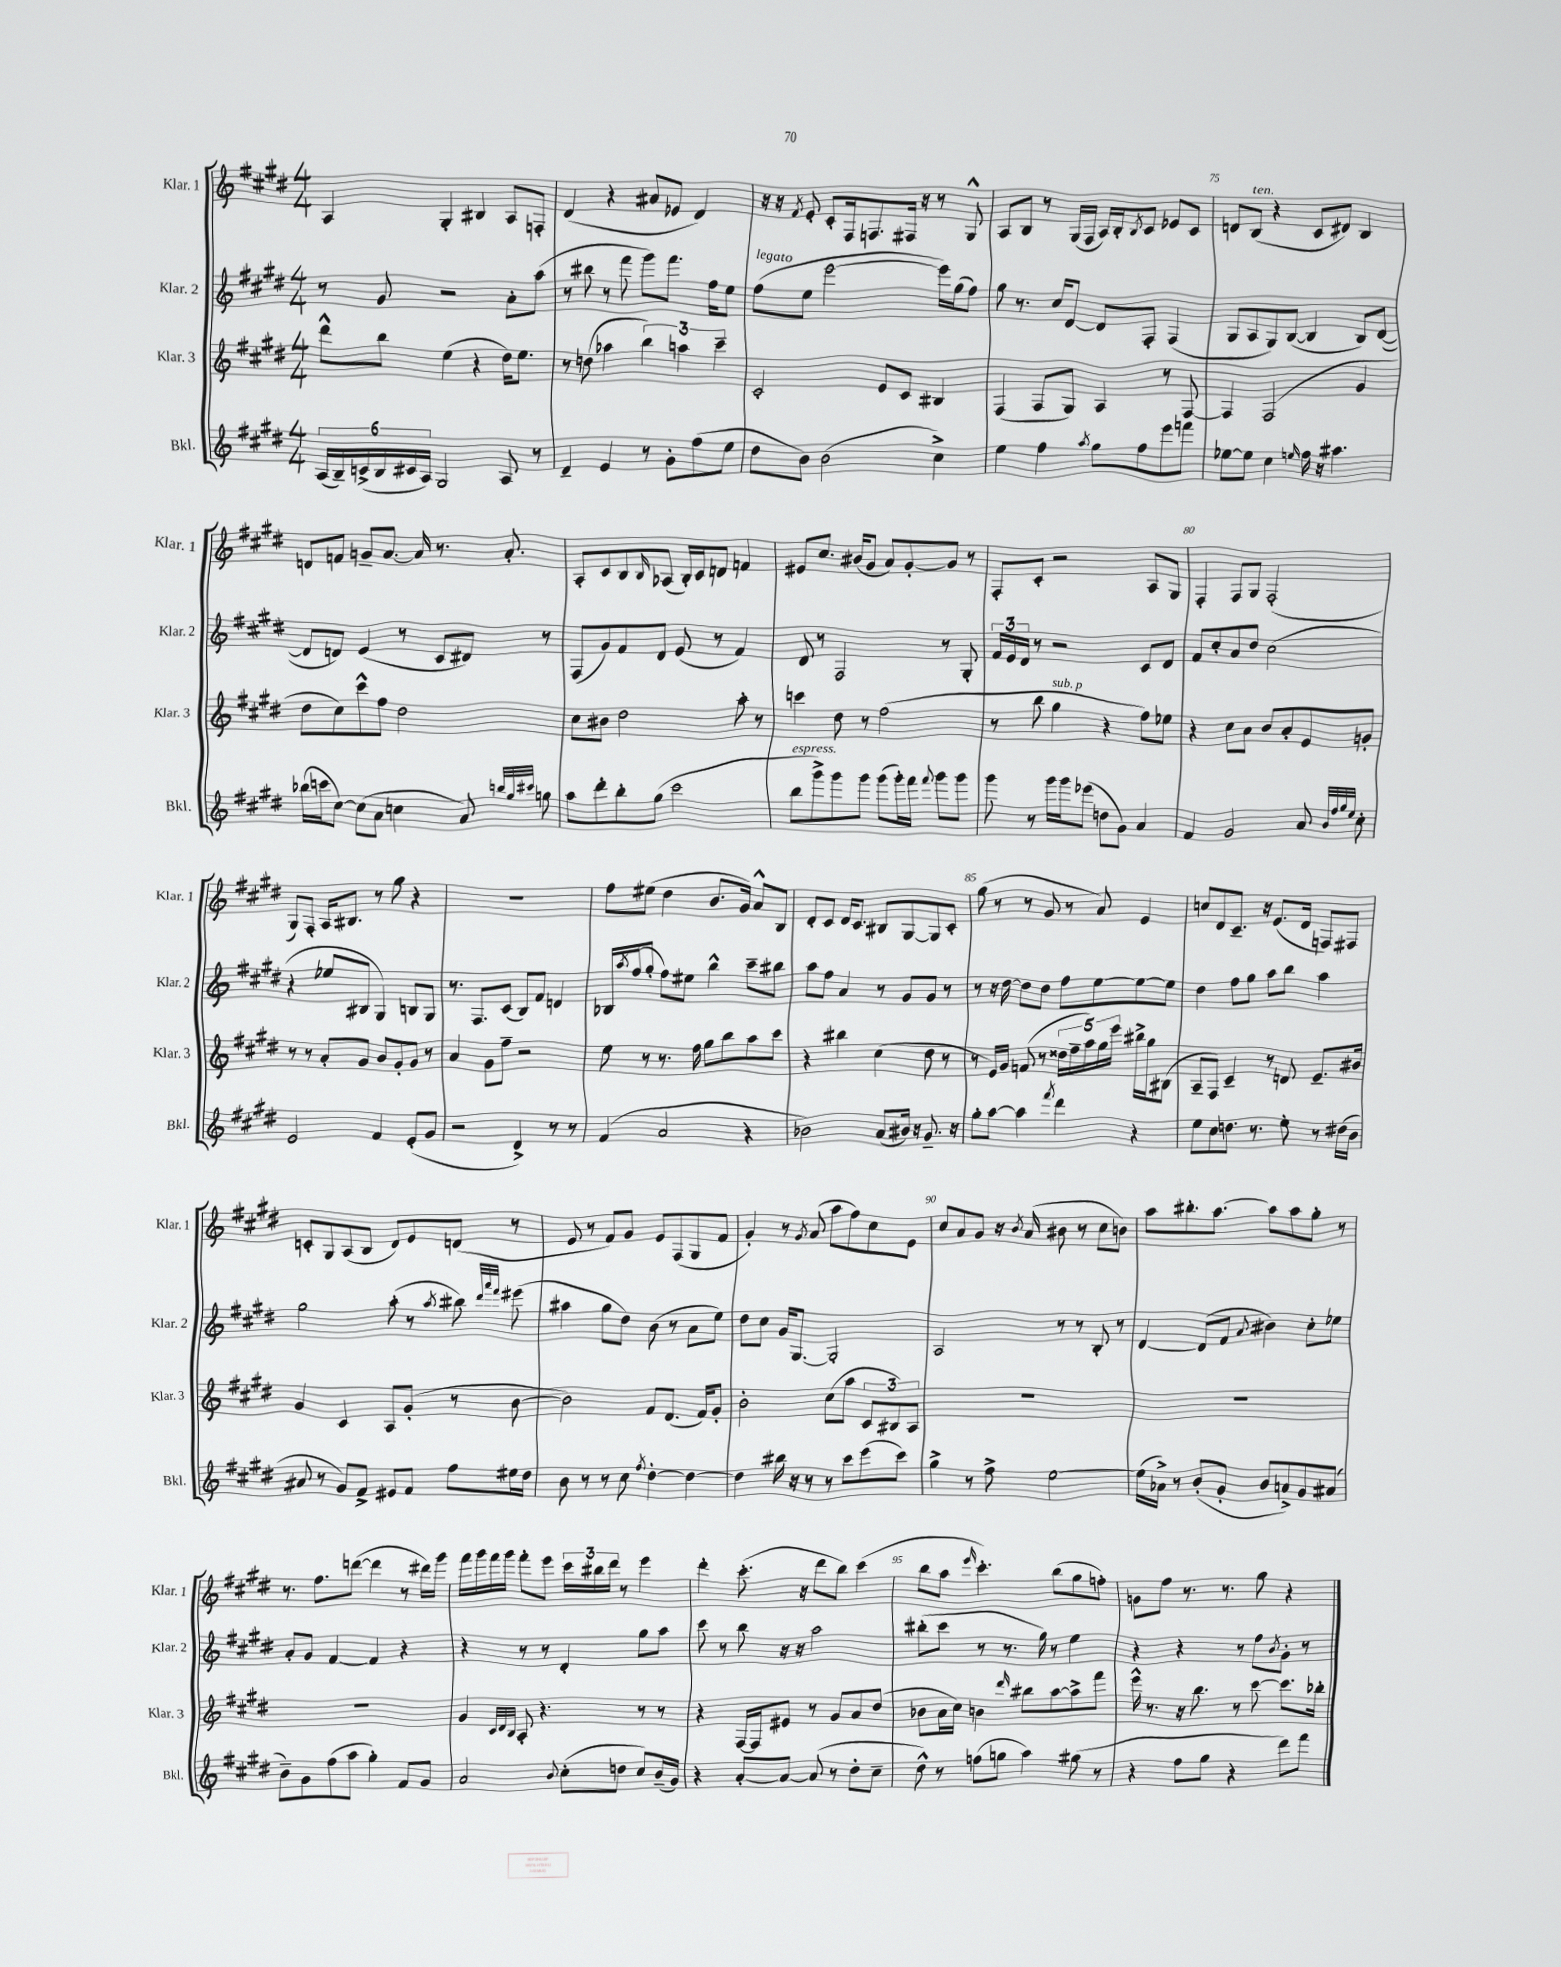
<<
\new StaffGroup <<
\new Staff = "s0" \with { instrumentName = "Klar. 1" shortInstrumentName = "Klar. 1" } {
    \clef treble \key e \major \numericTimeSignature \time 4/4
    a4 gis4-. bis4 a8 f8-. |
    dis'4( r4 ais'8 ees'8 dis'4) |
    r16 r16 \acciaccatura { fis'8 } e'8-. cis'8-. fis16 f8. fis16 r16 r8 gis8-^ |
    a8 b8 r8 gis16( fis16 a16) b16-. \acciaccatura { b8 } cis'8 ees'8 cis'8 |
    d'8 b8^\markup { \italic "ten." }( r4 cis'8 dis'8) b4 |
    d'8 f'8 g'8-- a'8.~ a'16 r8. a'8.-. |
    a8-. cis'8 b8 \grace { b16 } aes8( b16-.) cis'16 d'8 f'4 |
    eis'8 cis''8. bis'16( gis'8 a'8) gis'8~-. gis'8 r8 |
    fis8-. cis'8-. r2 a8 gis8 |
    fis4-. fis8 gis8 fis2-.( |
    gis8) fis8-. a16 bis8. r8 gis''8 r4 |
    R1 |
    fis''8 eis''8( dis''4 b'8. gis'16) a'8-^ b8 |
    dis'8-. cis'8 dis'16 cis'8. bis8 gis8~ gis8 cis'8-. |
    gis''8( r8 r8 gis'8 r8 a'8) e'4 |
    c''8 dis'8 cis'8.-- r16 e'8.( dis'16 f8) fis8 |
    c'8-. gis8 a8( b8 dis'8) e'8 d'8( r8 |
    e'8 r8 fis'8) gis'8 e'8 fis8( gis8 fis'8 |
    gis'4-.) r8 \acciaccatura { gis'8 } a'8( a''8 fis''8) cis''8 e'8 |
    cis''8 a'8 gis'8 r16 \acciaccatura { b'8 } a'16( bis'8 r8 cis''8 b'8) |
    a''8 bis''8.-. a''8.~ a''8 a''8 gis''8-. r8 |
    r8. fis''8. d'''8~( d'''4 r8 dis'''16) gis'''16 |
    fis'''16 gis'''16 fis'''16 gis'''16 fis'''8-. e'''8 \tuplet 3/2 { cis'''16 bis''16 dis'''16 } r8 e'''4 |
    dis'''4-. cis'''8.-.( r16 dis'''8 b''8) cis'''4( |
    b''8 a''8 \grace { e'''16 } cis'''4.-.) b''8( gis''8 f''8-.) |
    g'8 fis''8 r8. r8. gis''8 r4 \bar "|." |
}
\new Staff = "s1" \with { instrumentName = "Klar. 2" shortInstrumentName = "Klar. 2" } {
    \clef treble \key e \major \numericTimeSignature \time 4/4
    r8 gis'8 r2 a'8-. a''8( |
    r8 bis''8 r8 fis'''8 gis'''8) fis'''8. fis''16 e''8 |
    fis''8^\markup { \italic "legato" }( e''8 e'''2~ e'''16) gis''16( fis''8) |
    gis''8 r8. cis''16 dis'8~ dis'8 fis8-. fis4( |
    gis8 a8 gis8) b8~( b4 b8) dis'8~( |
    dis'8 d'8) e'4( r8 cis'8 dis'8) r8 |
    fis8( gis'8) fis'8 dis'8 e'8( r8 fis'4) |
    dis'8 r8 fis2 r8 gis8-. |
    \tuplet 3/2 { fis'16 e'16 dis'16 } r8 r2 cis'8 dis'8 |
    fis'8 cis''8-. a'8 dis''8 cis''2( |
    r4 ees''8 bis8 gis4) b8 gis8 |
    r8. fis8. cis'8( b8) fis'8 d'4 |
    bes16 \acciaccatura { a''8 } fis''16( gis''8-. fis''8) eis''8 b''4-^ cis'''8-- bis''8 |
    a''8 fis''8 a'4 r8 gis'8 gis'8 r8 |
    r8 r16 dis''16~ dis''8 dis''8 fis''8 e''8~ e''8~ e''8 |
    dis''4 fis''8 gis''8 a''8 b''8 a''4 |
    gis''2 a''8-.( r8 \acciaccatura { a''8 } bis''8) \grace { dis'''32 a'''32 fis'''32 } eis'''8( |
    ais''4 gis''8 dis''8) b'8( r8 a'8 e''8) |
    dis''8 cis''8 gis'16 gis8.~ gis2-. |
    a2 r8 r8 b8-. r8 |
    dis'4~ dis'8( fis'8 \appoggiatura { a'8 } bis'4) cis''8-. ees''8 |
    a'8-. gis'8 fis'4~ fis'4 r4 |
    r4 r8 r8 dis'4-. gis''8 a''8 |
    cis'''8 r8 b''8 r16 r16 a''2 |
    bis''8-.( cis'''8 r8 r8. gis''16) r8 e''4 |
    r4 r4 r8 fis''8 \acciaccatura { b'8 } gis'8-. r8 \bar "|." |
}
\new Staff = "s2" \with { instrumentName = "Klar. 3" shortInstrumentName = "Klar. 3" } {
    \clef treble \key e \major \numericTimeSignature \time 4/4
    dis'''8-^ b''8 e''4( r4 dis''16) e''8. |
    r8 d''8( aes''4 \tuplet 3/2 { b''4) a''4 cis'''4-- } |
    cis'2-. e'8 cis'8 bis4 |
    fis4( fis8 gis8) a4 r8 fis8~ |
    fis4 fis2( gis'4 |
    dis''8 cis''8) cis'''8-^ fis''8 dis''2 |
    cis''8 bis'8 dis''2 a''8-. r8 |
    c'''4 dis''8 r8 fis''2( |
    r8 b''8 gis''4^\markup { \italic "sub. p" } r4 fis''8) ees''8 |
    r4 cis''8 a'8 b'8 a'8-. e'8 g'8-. |
    r8 r8 a'8-. gis'8 b'8 gis'8-. gis'8 r8 |
    a'4 gis'8 fis''8-- r2 |
    e''8 r8 r8. fis''16 gis''8 b''8 a''8 cis'''8 |
    r4 bis''4 cis''4( dis''8 r8 |
    r8 e'16) gis'16 f'8( r8 \tuplet 5/4 { disis''16 fis''16-- a''16) gis''16 e'''16 } bis''16-> gis''16 bis8( |
    a8-- fis8) cis'4-- r8 d'8 e'8.-- bis'16 |
    gis'4 cis'4 a8 gis'8-.( r8 b'8~ |
    b'2) fis'8 dis'8.( fis'16) gis'8-. |
    b'2-. cis''8( a''8 \tuplet 3/2 { cis'8 bis8) a8 } |
    R1 |
    R1 |
    R1 |
    gis'4 \grace { cis'32 dis'32 b32 } a8-. r4. r8 r8 |
    r4 fis16~ fis16 eis'8 r8 gis'8 a'8 dis''8( |
    bes'8 a'16 cis''16) b'4 \grace { dis'''16 } bis''8 a''8~ a''8-> fis'''8 |
    e'''16-^ r8. r16 b''8. r8 cis'''8~ cis'''8. bes''16-. \bar "|." |
}
\new Staff = "s3" \with { instrumentName = "Bkl." shortInstrumentName = "Bkl." } {
    \clef treble \key e \major \numericTimeSignature \time 4/4
    \tuplet 6/4 { a16( b16--) c'16->( b16 cis'16 a16) } gis2 a8 r8 |
    dis'4-- e'4 r8 gis'8-. fis''8( e''8 |
    dis''8 b'8) b'2( cis''4->) |
    e''4 fis''4 \acciaccatura { a''8 } gis''8 fis''8 e'''8 f'''8 |
    ees''8~ ees''8 cis''4 \grace { e''16 } fis''16 r16 ais''4. |
    bes''16( c'''16 cis''8~) cis''8( a'8 c''4 a'8) \grace { b''32 gis''32 cis'''32 } g''8 |
    a''8 dis'''8-. b''8-. gis''8( cis'''2 |
    b''8^\markup { \italic "espress." } gis'''8->) gis'''8 gis'''8 gis'''8( gis'''16-.) fis'''16 \appoggiatura { fis'''8 } gis'''8 gis'''8 |
    gis'''8 r8 gis'''16 gis'''16 ees'''8( d''8 gis'8) a'4 |
    fis'4 gis'2 a'8 \grace { b'32 fis''32 gis''32 e''32 } cis''8-. |
    e'2 fis'4 e'8-.( gis'8 |
    r2 dis'4->) r8 r8 |
    fis'4( a'2 r4 |
    bes'2) a'8( bis'16) r16 gis'8.-- r16 |
    gis''8-. a''8~ a''4 \acciaccatura { fis'''8 } dis'''4 r4 |
    e''8 cis''8 d''8. r8. e''8-. r8 dis''16( b'16 |
    ais'8 r8 gis'8) fis'8-> eis'8 fis'8 fis''8 eis''16 dis''16 |
    b'8 r8 r8 cis''8 \acciaccatura { fis''8 } dis''4~-. dis''4~ |
    dis''4 bis''16 r16 r8 r8 cis'''8 e'''8( cis'''8) |
    gis''4-> r8 fis''8-> e''2~ |
    e''16( aes'16->) r8 b'8-.( gis'8-. b'8 a'8->) gis'8 ais'8( |
    b'8--) gis'8 fis''8( a''8 gis''4-.) fis'8 gis'8 |
    a'2 \appoggiatura { b'8 } cis''8-.( d''8 cis''8) b'16--( gis'16) |
    r4 a'8~-. a'8~ a'8( r8 dis''8-. cis''8-- |
    dis''8-^) r8 f''8( g''8 a''4) gis''8( r8 |
    r4 fis''8 gis''8 r4 dis'''8) fis'''8 \bar "|." |
}
>>
>>
\layout { \context { \Score currentBarNumber = #71 \override BarNumber.break-visibility = ##(#f #t #t) barNumberVisibility = #(every-nth-bar-number-visible 5) } }
